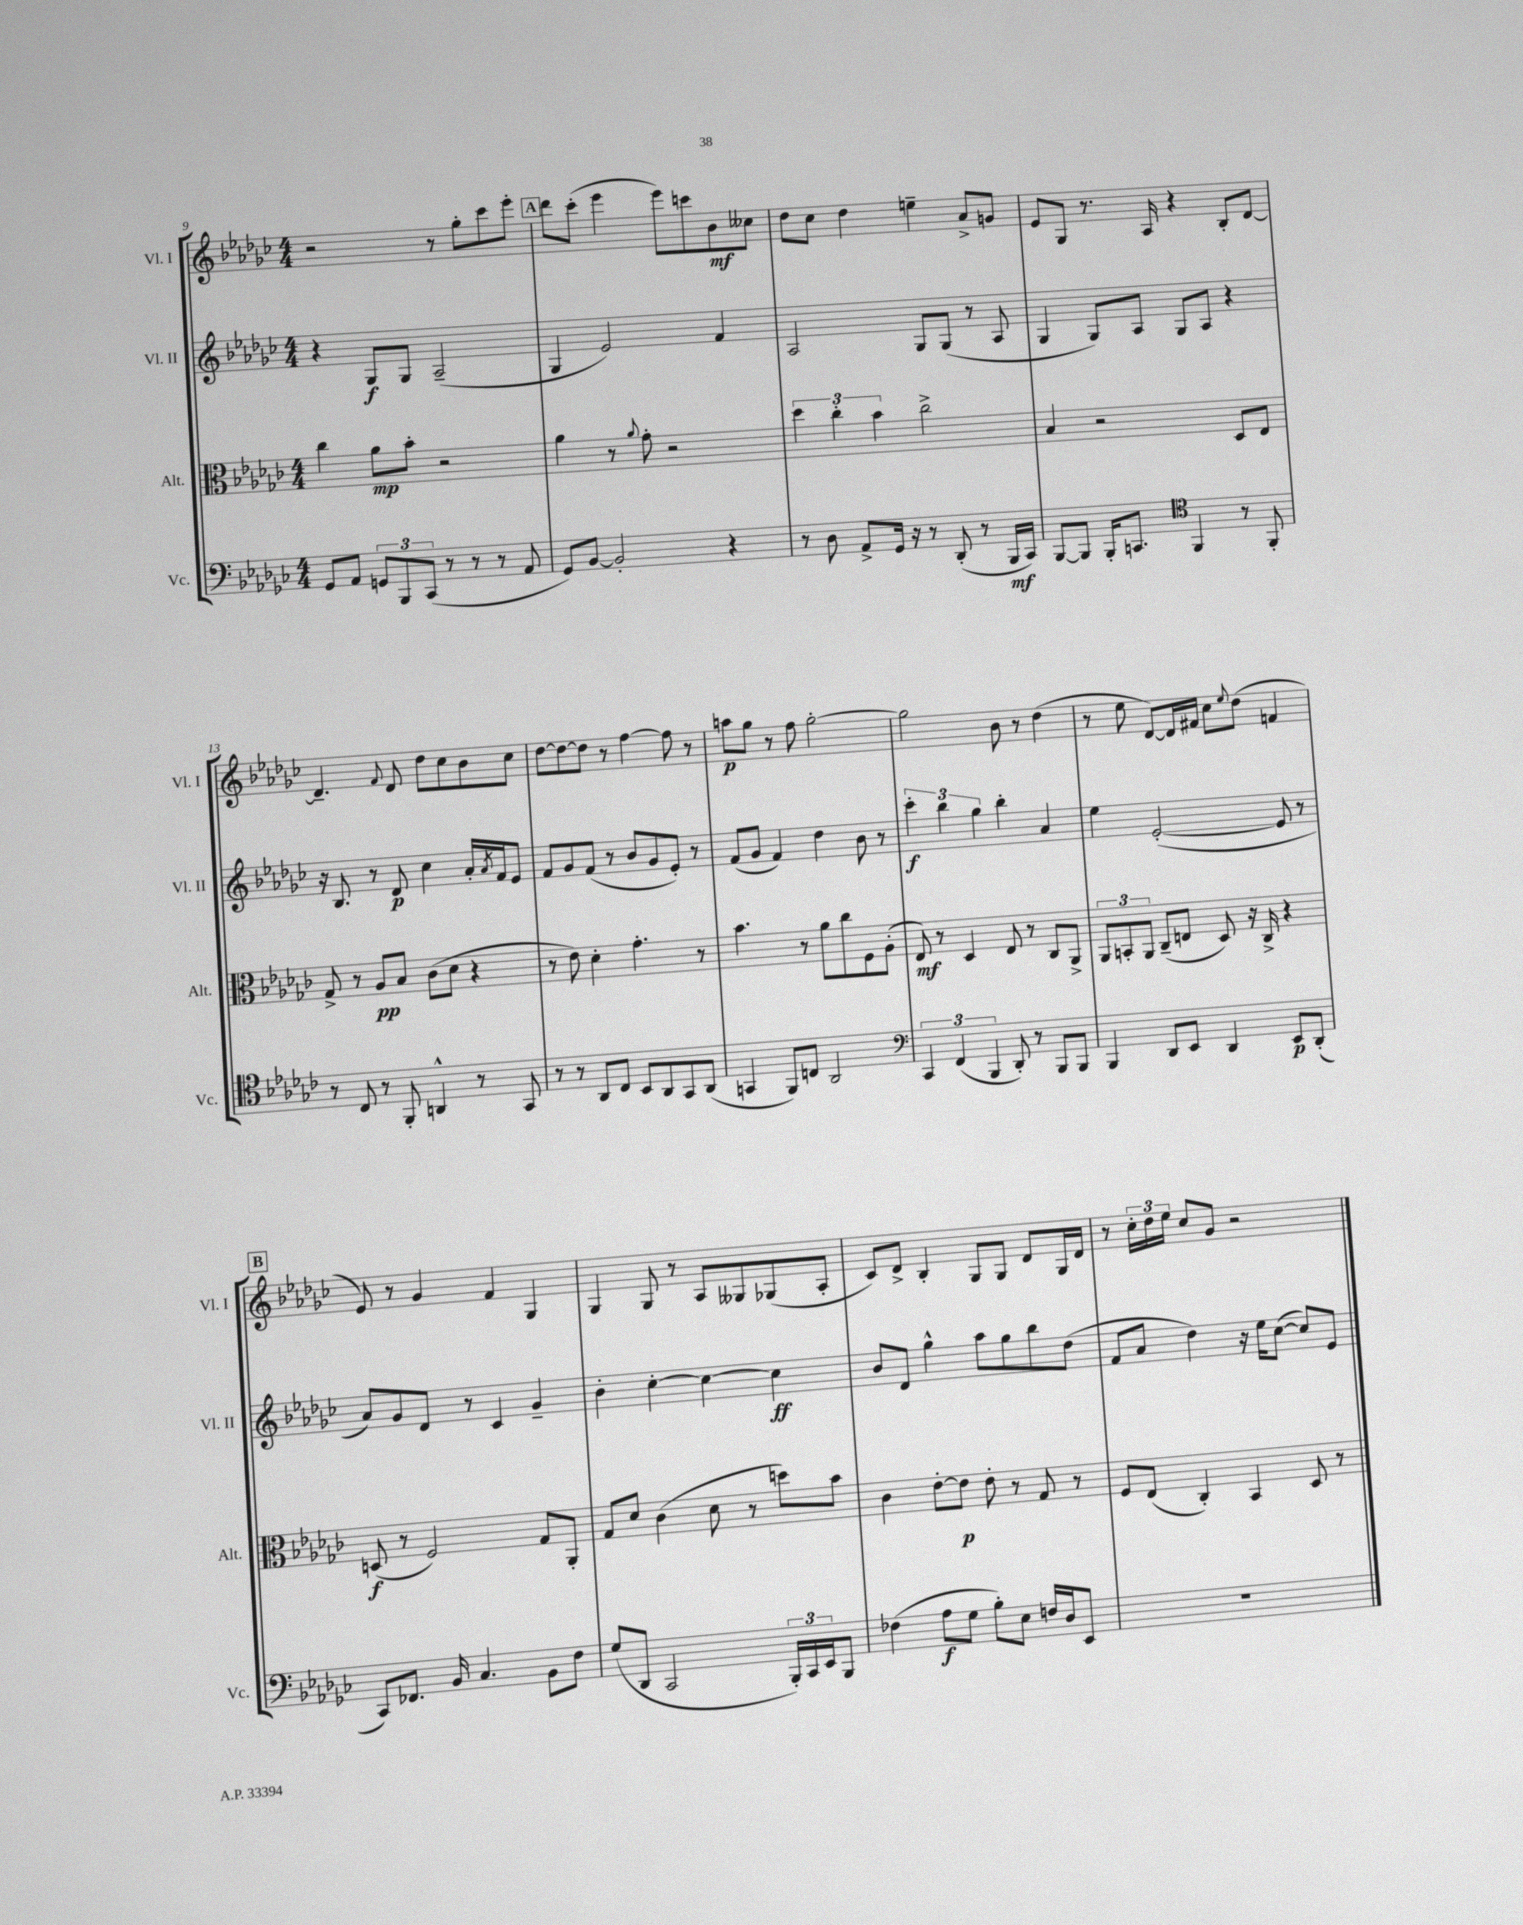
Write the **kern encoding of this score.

**kern	**dynam	**kern	**dynam	**kern	**dynam	**kern	**dynam
*part4	*part4	*part3	*part3	*part2	*part2	*part1	*part1
*staff4	*staff4	*staff3	*staff3	*staff2	*staff2	*staff1	*staff1
*I"Vc.	*	*I"Alt.	*	*I"Vl. II	*	*I"Vl. I	*
*I'Vc.	*	*I'Alt.	*	*I'Vl. II	*	*I'Vl. I	*
*clefF4	*	*clefC3	*	*clefG2	*	*clefG2	*
*k[b-e-a-d-g-c-]	*	*k[b-e-a-d-g-c-]	*	*k[b-e-a-d-g-c-]	*	*k[b-e-a-d-g-c-]	*
*M4/4	*	*M4/4	*	*M4/4	*	*M4/4	*
=9	=9	=9	=9	=9	=9	=9	=9
8GG-/L	.	4cc-\	.	4r	.	2r	.
8AA-/J	.	.	.	.	.	.	.
12GGn/L	.	8a-\L	mp	8G-/L	f	.	.
12BBB-/	.	.	.	.	.	.	.
.	.	8b-'\J	.	8G-/J	.	.	.
(12CC-/J	.	.	.	.	.	.	.
8r	.	2r	.	(2A-~/	.	8r	.
8r	.	.	.	.	.	8gg-'\L	.
8r	.	.	.	.	.	8ccc-\	.
8AA-/	.	.	.	.	.	8eee-'\J	.
!!LO:REH:place=s1:t=A
=10	=10	=10	=10	=10	=10	=10	=10
8GG-/L)	.	4a-\	.	4G-/	.	8ddd-\L	.
[8BB-/J	.	.	.	.	.	(8ccc-'\J	.
2BB-'/]	.	8r	.	2e-/)	.	4eee-\	.
.	.	8qqa-/	.	.	.	.	.
.	.	8g-'\	.	.	.	.	.
.	.	2r	.	.	.	8eee-\L)	.
.	.	.	.	.	.	8cccn\	.
4r	.	.	.	4f/	.	8b-\	mf
.	.	.	.	.	.	8cc--X\J	.
=11	=11	=11	=11	=11	=11	=11	=11
8r	.	6dd-\	.	2A-/	.	8dd-\L	.
8D-\	.	.	.	.	.	8cc-\J	.
.	.	6cc-'\	.	.	.	.	.
8AA-^/L	.	.	.	.	.	4dd-\	.
.	.	6b-\	.	.	.	.	.
16GG-/Jk	.	.	.	.	.	.	.
16r	.	.	.	.	.	.	.
8r	.	2cc-^\	.	8G-/L	.	4een~\	.
(8DD-'/	.	.	.	(8G-/J	.	.	.
8r	.	.	.	8r	.	8a-^/L	.
16BBB-/LL	mf	.	.	8A-/	.	8gn/J	.
16CC-/JJ)	.	.	.	.	.	.	.
=12	=12	=12	=12	=12	=12	=12	=12
[8BBB-/L	.	4B-/	.	4G-/	.	8e-/L	.
8BBB-/J]	.	.	.	.	.	8G-/J	.
16BBB-'/KL	.	2r	.	8G-/L)	.	8.r	.
8.CCn/J	.	.	.	.	.	.	.
.	.	.	.	8A-/J	.	.	.
.	.	.	.	.	.	16A-/	.
*clefC4	*	*	*	*	*	*	*
4FF/	.	.	.	8G-/L	.	4r	.
.	.	.	.	8A-/J	.	.	.
8r	.	8D-/L	.	4r	.	8B-'/L	.
8FF'/	.	8E-/J	.	.	.	[8d-/J	.
!!LO:LB:g=z
=13	=13	=13	=13	=13	=13	=13	=13
8r	.	8G-^/	.	16r	.	4.d-~/]	.
.	.	.	.	8.B-/	.	.	.
8C-/	.	8r	.	.	.	.	.
8r	.	8A-/L	pp	8r	.	.	.
.	.	.	.	.	.	8qqf/	.
8FF'/	.	8B-/J	.	8d-/	p	8d-/	.
4AAn^^/	.	(8c-\L	.	4cc-\	.	8dd-\L	.
.	.	8d-\J	.	.	.	8cc-\	.
8r	.	4r	.	16a-'/LL	.	8b-\	.
.	.	.	.	8qa-/	.	.	.
.	.	.	.	16f/J	.	.	.
8GG-/	.	.	.	8e-/J	.	8cc-\J	.
=14	=14	=14	=14	=14	=14	=14	=14
8r	.	8r	.	8f/L	.	[8dd-\L	.
8r	.	8e-\)	.	8g-/	.	8dd-\_	.
8AA-/L	.	4d-'\	.	(8f/J	.	8dd-\J]	.
8C-/J	.	.	.	8r	.	8r	.
8BB-/L	.	4.g-'\	.	8b-/L	.	[4ff\	.
8AA-/	.	.	.	8g-/	.	.	.
8GG-/	.	.	.	8e-'/J)	.	8ff\]	.
(8AA-/J	.	8r	.	8r	.	8r	.
=15	=15	=15	=15	=15	=15	=15	=15
4GGn/	.	4.b-\	.	(8f/L	.	8aan\L	p
.	.	.	.	8g-/J	.	8gg-\J	.
8FF/L)	.	.	.	4f/)	.	8r	.
8Cn/J	.	8r	.	.	.	8ff\	.
2AA-/	.	8a-\L	.	4dd-\	.	[2gg-'\	.
.	.	8cc-\	.	.	.	.	.
.	.	8F\	.	8b-\	.	.	.
.	.	(8A-'\J	.	8r	.	.	.
=16	=16	=16	=16	=16	=16	=16	=16
*clefF4	*	*	*	*	*	*	*
6CC-/	.	8E-/)	mf	6ccc-'\	f	2gg-\]	.
.	.	8r	.	.	.	.	.
(6FF/	.	.	.	6bb-\	.	.	.
.	.	4D-/	.	.	.	.	.
6BBB-/	.	.	.	6gg-\	.	.	.
8DD-'/)	.	8E-/	.	4bb-'\	.	8b-\	.
8r	.	8r	.	.	.	8r	.
8BBB-/L	.	8C-/L	.	4a-/	.	(4dd-\	.
8BBB-/J	.	8AA-^/J	.	.	.	.	.
=17	=17	=17	=17	=17	=17	=17	=17
4BBB-/	.	12AA-/L	.	4ee-\	.	8r	.
.	.	12BBn'/	.	.	.	.	.
.	.	.	.	.	.	8ee-\	.
.	.	12AA-/J	.	.	.	.	.
8DD-/L	.	(8C-~/L	.	([2e-'/	.	[8d-/L)	.
8EE-/J	.	8En/J	.	.	.	16d-/L]	.
.	.	.	.	.	.	16f#X/JJ	.
4DD-/	.	8D-/)	.	.	.	8cc-\L	.
.	.	.	.	.	.	8qqee-/	.
.	.	16r	.	.	.	(8dd-\J	.
.	.	16C-^/	.	.	.	.	.
8EE-/L	p	4r	.	8e-/]	.	4fn/	.
(8DD-'/J	.	.	.	8r	.	.	.
!!LO:LB:g=z
!!LO:REH:place=s1:t=B
=18	=18	=18	=18	=18	=18	=18	=18
8CC-/L)	.	(8Dn/	f	8a-/L)	.	8e-/)	.
8.FF-X/J	.	8r	.	8g-/	.	8r	.
.	.	2F/)	.	8d-/J	.	4g-/	.
16BB-/	.	.	.	.	.	.	.
4.C-/	.	.	.	8r	.	.	.
.	.	.	.	4c-/	.	4f/	.
8BB-\L	.	8G-/L	.	4g-~/	.	4G-/	.
8F\J	.	8AA-'/J	.	.	.	.	.
=19	=19	=19	=19	=19	=19	=19	=19
(8G-/L	.	8G-/L	.	4b-'\	.	4G-/	.
8DD-/J	.	8d-/J	.	.	.	.	.
2CC-/	.	(4c-\	.	[4cc-'\	.	8G-/	.
.	.	.	.	.	.	8r	.
.	.	8d-\	.	4cc-\_	.	8A-/L	.
.	.	8r	.	.	.	8G--X/	.
24BBB-'/LL)	.	8ddn\L)	.	4cc-\]	ff	(8G-X/	.
24CC-/	.	.	.	.	.	.	.
24EE-/J	.	.	.	.	.	.	.
8BBB-/J	.	8b-\J	.	.	.	8A-'/J	.
=20	=20	=20	=20	=20	=20	=20	=20
(4F-X\	.	4c-\	.	8b-/L	.	8c-/L)	.
.	.	.	.	8d-/J	.	8d-^/J	.
8A-\L	f	[8e-'\L	.	4gg-^^\	.	4B-'/	.
8G-\J	.	8e-\J]	p	.	.	.	.
8B-'\L)	.	8e-'\	.	8aa-\L	.	8G-/L	.
8E-\J	.	8r	.	8gg-\	.	8G-/J	.
16Fn/LL	.	8G-/	.	8bb-\	.	8d-/L	.
16D-/J	.	.	.	.	.	.	.
8EE-/J	.	8r	.	(8dd-\J	.	16G-/L	.
.	.	.	.	.	.	16d-/JJ	.
=21	=21	=21	=21	=21	=21	=21	=21
1r	.	8F/L	.	8f/L	.	8r	.
.	.	(8E-/J	.	8a-/J	.	24cc-'\LL	.
.	.	.	.	.	.	24dd-\	.
.	.	.	.	.	.	24ee-\JJ	.
.	.	4C-'/)	.	4dd-\)	.	8cc-/L	.
.	.	.	.	.	.	8g-/J	.
.	.	4BB-/	.	16r	.	2r	.
.	.	.	.	16ee-\KL	.	.	.
.	.	.	.	([8cc-\J	.	.	.
.	.	8D-/	.	8cc-/L])	.	.	.
.	.	8r	.	8e-/J	.	.	.
==	==	==	==	==	==	==	==
*-	*-	*-	*-	*-	*-	*-	*-
